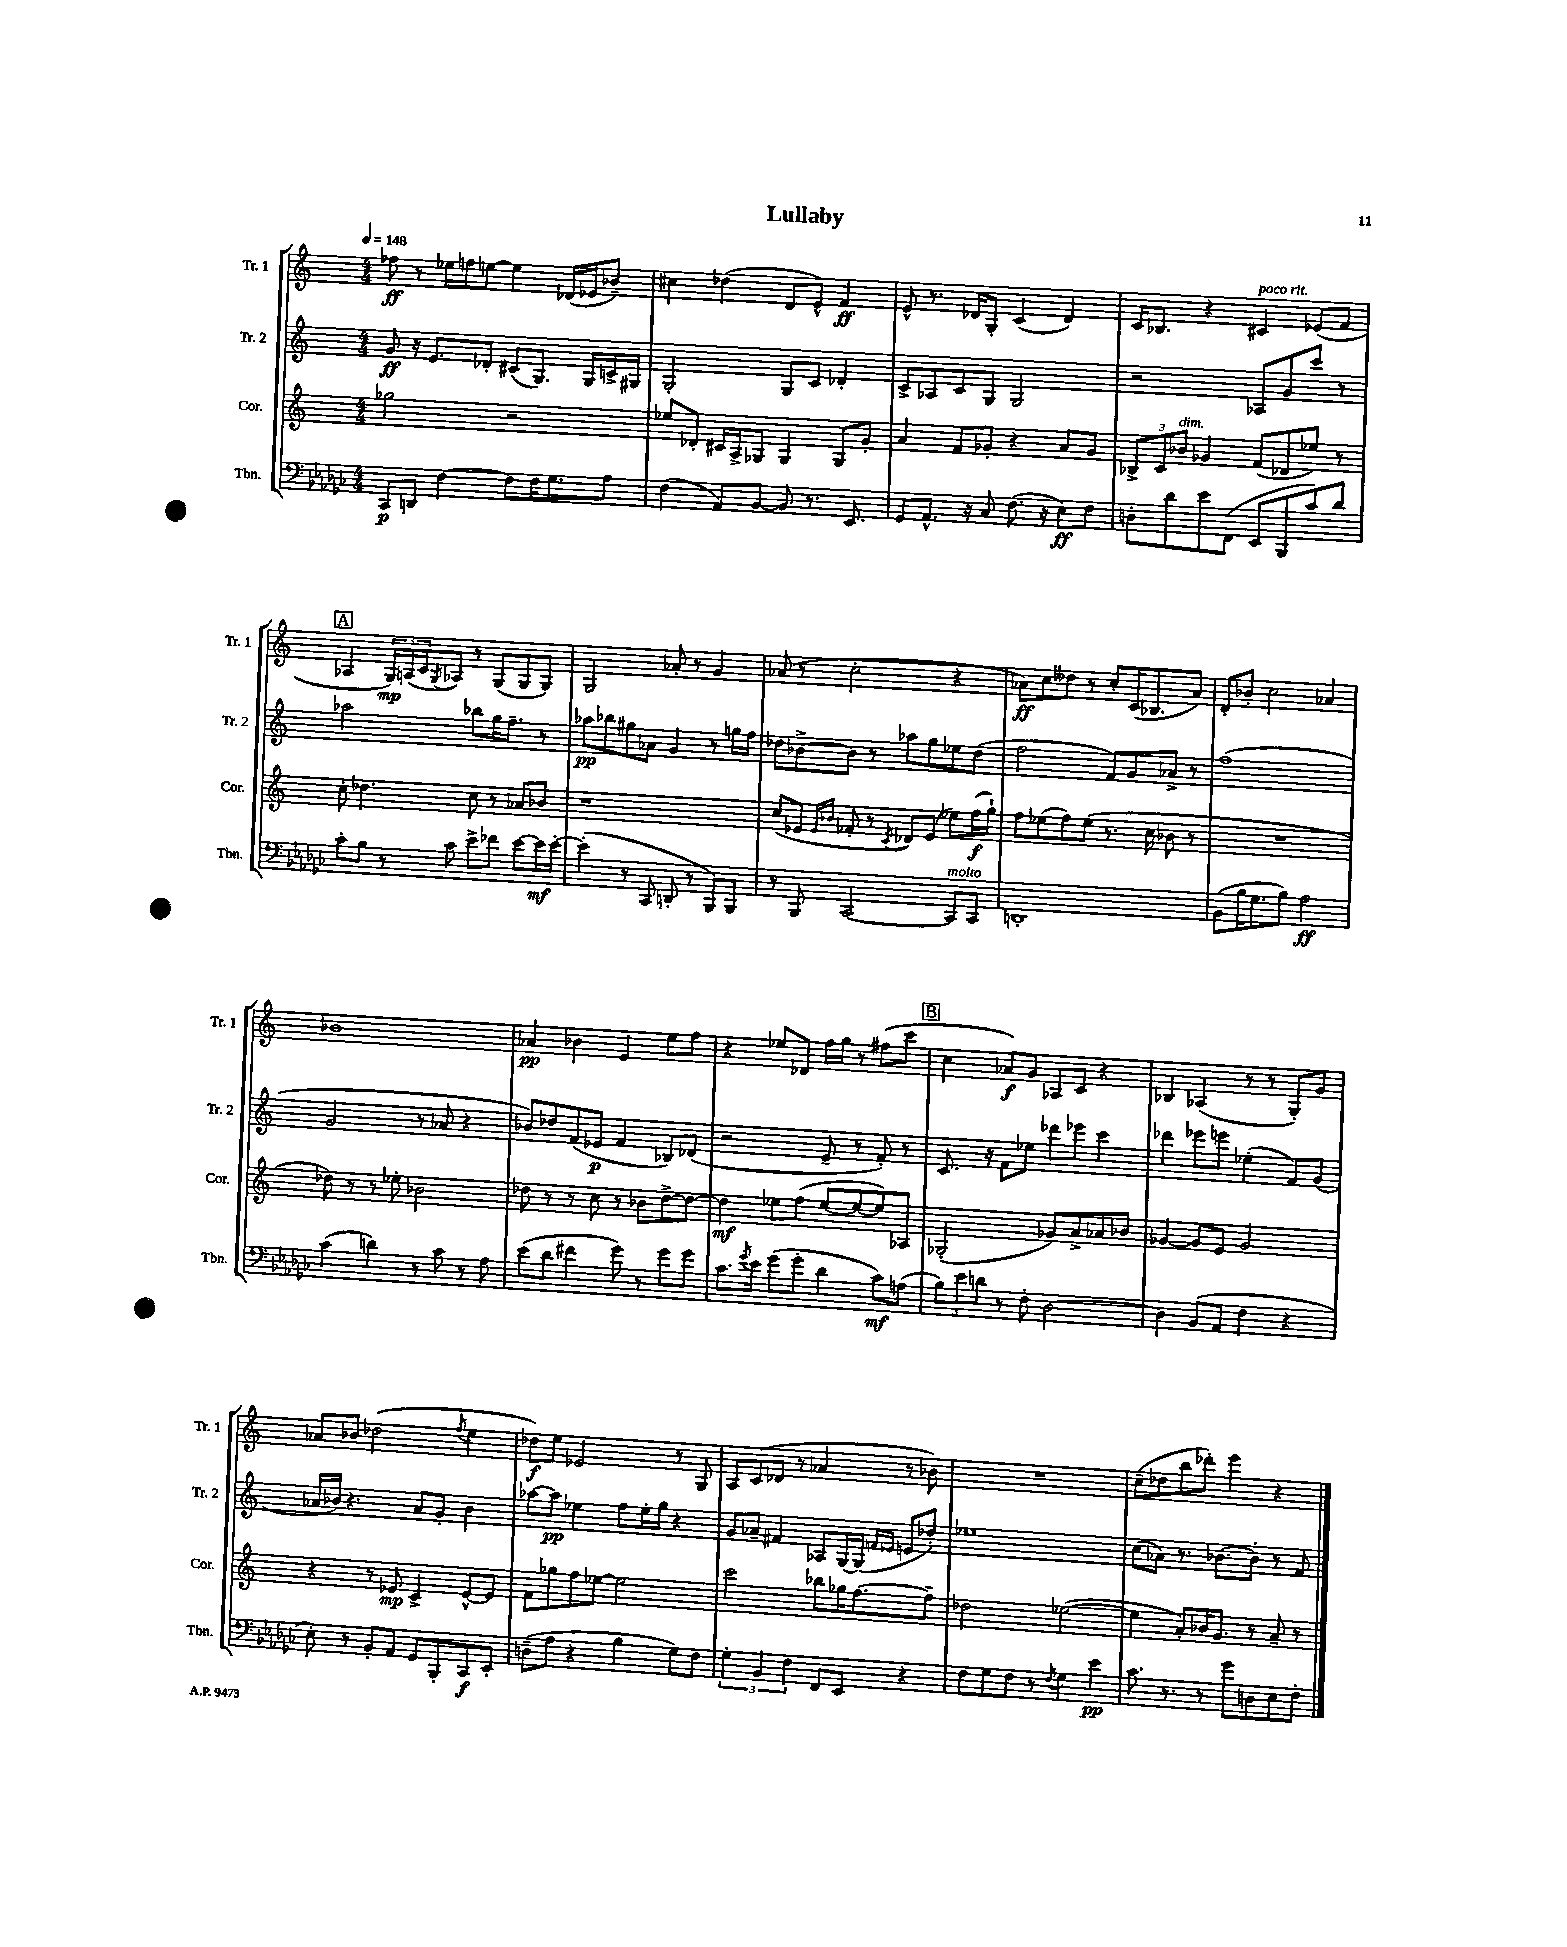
\header { title = "Lullaby" }
<<
\new StaffGroup <<
\new Staff = "s0" \with { instrumentName = "Tr. 1" shortInstrumentName = "Tr. 1" } {
    \clef treble \key c \major \numericTimeSignature \time 4/4 \tempo 4 = 148
    fes''8\ff r8 ees''16 f''16 e''8~ e''4 des'16( ees'16 bes'8--) |
    cis''4 des''4( d'8 e'8-^) f'4\ff |
    e'8-^ r8. des'16 g8-. c'4( des'4) |
    c'16 bes8. r4 cis'4^\markup { \italic "poco rit." } ees'8( f'8 |
    \mark \markup { \box "A" } aes4 \tuplet 3/2 { g16\mp) a16( c'16 } \acciaccatura { g8 } aes8) r8 g8( g8 g8) |
    g2 aes'8-. r8 g'4 |
    aes'8( r8 c''2-. r4 |
    aes'8\ff) c''8 deses''8 r8 c''8-. c'16( bes8. aes'8) |
    d'8-. bes'8-. c''2 aes'4 |
    bes'1 |
    aes'4\pp bes'4 e'4 e''8 f''8 |
    r4 ees''8 des'8 f''16 g''16 r8 fis''8( c'''8 |
    \mark \markup { \box "B" } c''4 aes'8\f) g'8 aes8 c'8 r4 |
    bes4 aes4( r8 r8 g8-.) g'8 |
    aes'8 bes'8 des''2( \acciaccatura { f''8 } e''4 |
    des''8\f) e''8 ees'2 r8 g8 |
    a8 c'8( des'8 r8 aes'4 r8 bes'8) |
    R1 |
    c''8--( des''8 b''8 des'''8-.) e'''4 r4 \bar "|." |
}
\new Staff = "s1" \with { instrumentName = "Tr. 2" shortInstrumentName = "Tr. 2" } {
    \clef treble \key c \major \numericTimeSignature \time 4/4
    g'8\ff r16 e'8. des'8-. cis'8( g8.) g16 c'16-> gis16 |
    g2-. g8 c'8 des'4-. |
    c'8-> aes8 c'8 g8 g2 |
    r2 aes8 g'8 c'''8 r8 |
    \mark \markup { \box "A" } aes''2 bes''8 g''16 f''8.-- r8 |
    aes''8\pp bes''8 gis''8 aes'8 g'4 r8 g''16 f''16 |
    des''8 bes'8~-> bes'8 r8 aes''8 g''8 ees''8 des''8( |
    f''2 f'8) g'8 aes'8-> r8 |
    f''1( |
    g'2 r8 aes'8 r4 |
    bes'8) des''8 f'8( ees'8\p f'4 bes8) des'8( |
    r2 e'8-- r8 f'8-.) r8 |
    \mark \markup { \box "B" } c'8. r16 f'8 ees''8 des'''8 ees'''8 c'''4 |
    des'''4 ees'''8 e'''8 ees''4-.( f'8) g'8( |
    aes'16 bes'16) r4. aes'8 g'8-. bes'4 |
    aes''8~ aes''8\pp ees''4 f''8 ees''16-. g''16 r4 |
    g'8 aes'8-- fis'4 aes8 g16~ g16( \grace { f'16 ees'16 } e'8 des''8-.) |
    ees''1 |
    c''8( aes'8) r8. bes'8.~ bes'8-. r8 f'8 \bar "|." |
}
\new Staff = "s2" \with { instrumentName = "Cor." shortInstrumentName = "Cor." } {
    \clef treble \key c \major \numericTimeSignature \time 4/4
    ges''2 r2 |
    ees''8 des'8-. cis'16 a16-> ges8 ges4 ges8 g'8-. |
    a'4 f'8 ges'8-. r4 a'8 ges'8 |
    \tuplet 3/2 { bes8-> c'8 bes'8^\markup { \italic "dim." } } ges'4 f'8( des'8 ees''8) r8 |
    \mark \markup { \box "A" } c''8-. des''4. c''8 r8 aes'8 bes'8 |
    r1 |
    c''8( ees'8 \grace { ees'16 bes'16 } fes'8-. r8 \acciaccatura { c'8 } des'8) ees'8( ees''8) f''16\f( g''16-!) |
    f''8 ees''8( f''8) ees''8( r8. c''16 bes'8 r8 |
    R1 |
    des''8) r8 r8 ees''8-. bes'2 |
    des''8 r8 r8 c''8 r8 bes'8 des''8~-> des''8~ |
    des''4\mf ees''8 f''8( ees''8~ ees''8~ ees''8) aes8 |
    \mark \markup { \box "B" } ges2-.( ges'8) a'8-> aes'8 bes'8 |
    ges'4~ ges'8 e'8 ges'2 |
    r4 r8 ees'8\mp c'4-> ees'8~-^ ees'8 |
    f'8 ges''8 f''8 ees''8~ ees''2 |
    c'''2 bes''8 ges''16 f''8.~ f''8-- |
    des''2 ees''2~( |
    ees''4 a'8-.) bes'16 g'8. r8 a'8-- r8 \bar "|." |
}
\new Staff = "s3" \with { instrumentName = "Tbn." shortInstrumentName = "Tbn." } {
    \clef bass \key ges \major \numericTimeSignature \time 4/4
    ces,8\p d,8 f4~ f8 f16 ges8. aes8 |
    f4( aes,8) bes,8~ bes,8 r8. ees,8. |
    ges,8 aes,8.-^ r16 ces8 f8.( r16 ees8\ff) f8 |
    d8-. des'8 ees'8 f,8( ees,8 bes,,8 ces'8) des'8 |
    \mark \markup { \box "A" } ces'8-. bes8 r8 ces'8 ees'8-> fes'8 ees'8~ ees'16\mf ees'16~-. |
    ees'4-.( r8 ces,8 d,8-. r8 bes,,8) bes,,8 |
    r8 bes,,8 ces,2~ ces,8^\markup { \italic "molto" } ces,8 |
    d,1-. |
    bes,8( bes16 ges8. bes8) aes2\ff |
    ces'4( d'4) r8 ces'8 r8 aes8 |
    ees'8( des'8 fis'4 ges'8) r8 ges'8 ges'8 |
    ces'8. \acciaccatura { ges'8 } ees'16 ges'8( ges'8-. des'4 ces'8\mf) a8( |
    \mark \markup { \box "B" } \tuplet 3/2 { bes8) ees'8 d'8 } r8 f8-. des2~ |
    des4 bes,8( aes,8 f4 r4 |
    ees8-.) r8 bes,8-. aes,8 ges,8 bes,,8-. ces,8\f ees,8-. |
    d8--( aes8 r4 bes4 ges8) f8 |
    \tuplet 3/2 { ges4-. bes,4 f4 } f,8 ees,8 r4 |
    f8 ges8 f8 r8 \acciaccatura { f8 } ges4 ees'4\pp |
    ces'8. r8. r8 ges'8 d8 ees8 f8-. \bar "|." |
}
>>
>>
\layout { \context { \Score \remove "Bar_number_engraver" } }
